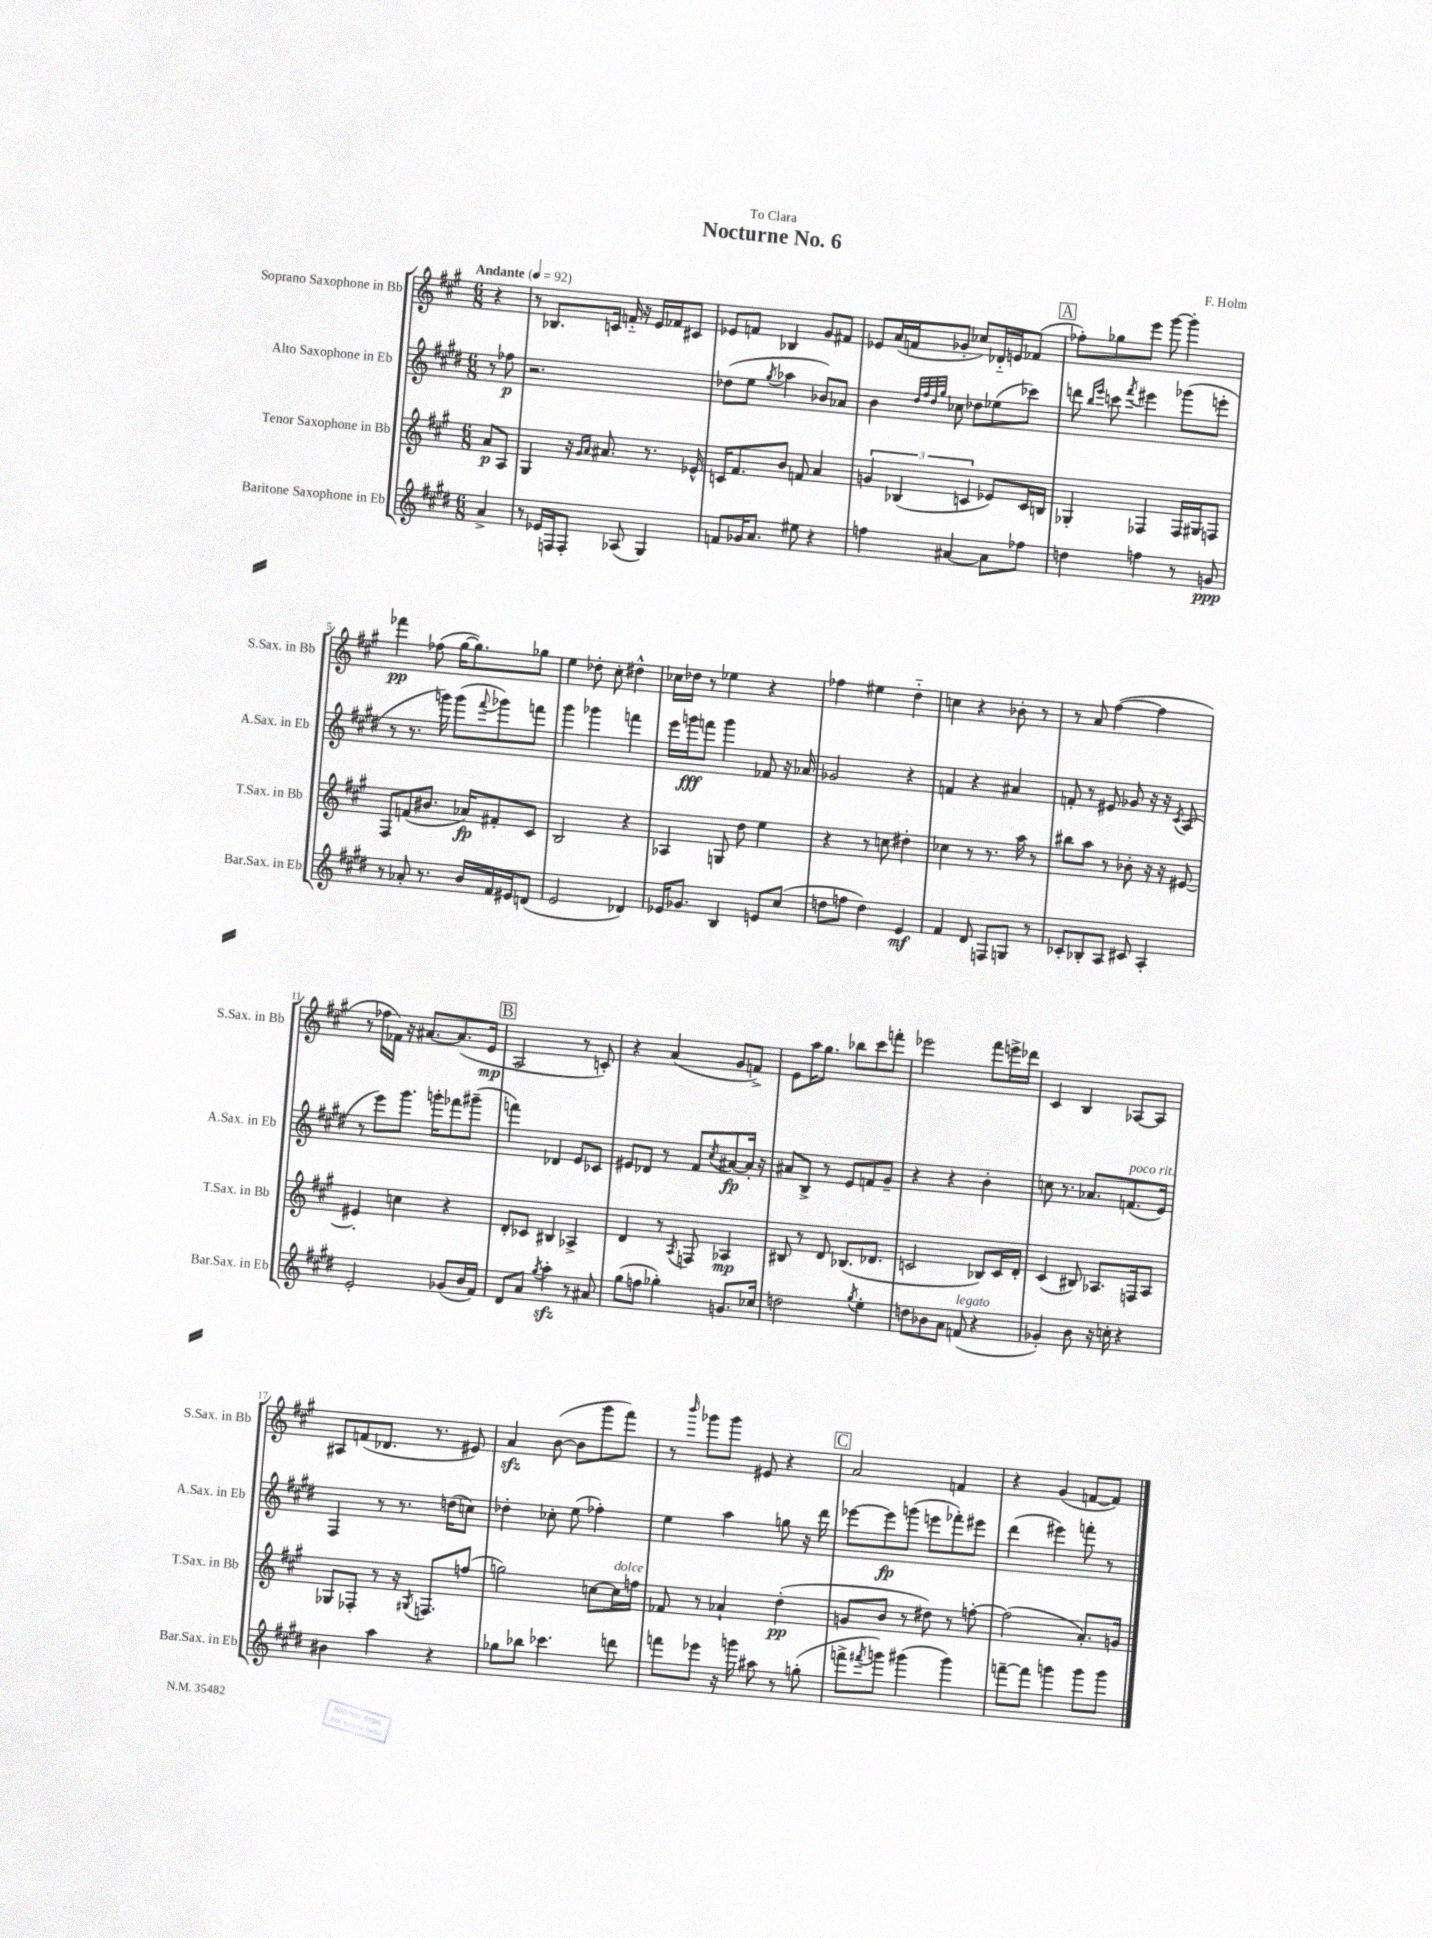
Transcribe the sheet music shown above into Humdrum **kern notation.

**kern	**dynam	**kern	**dynam	**kern	**dynam	**kern	**dynam
*part4	*part4	*part3	*part3	*part2	*part2	*part1	*part1
*staff4	*staff4	*staff3	*staff3	*staff2	*staff2	*staff1	*staff1
*I"Baritone Saxophone in Eb	*	*I"Tenor Saxophone in Bb	*	*I"Alto Saxophone in Eb	*	*I"Soprano Saxophone in Bb	*
*I'Bar.Sax. in Eb	*	*I'T.Sax. in Bb	*	*I'A.Sax. in Eb	*	*I'S.Sax. in Bb	*
*clefG2	*	*clefG2	*	*clefG2	*	*clefG2	*
*k[f#c#g#d#]	*	*k[f#c#g#]	*	*k[f#c#g#d#]	*	*k[f#c#g#]	*
*M6/8	*	*M6/8	*	*M6/8	*	*M6/8	*
*MM92	*	*MM92	*	*MM92	*	*MM92	*
=	=	=	=	=	=	=	=
!	!	!	!	!	!	!LO:TX:a:B:t=Andante	!
4a^/	.	8a/L	p	8r	.	4r	.
.	.	8A/J	.	8ff-X\	p	.	.
=1	=1	=1	=1	=1	=1	=1	=1
8r	.	4G#/	.	2.r	.	8r	.
16e-X/LL	.	.	.	.	.	8.B-X/L	.
16Fn/J	.	.	.	.	.	.	.
8F'/J	.	16r	.	.	.	.	.
.	.	16qqg#/LL	.	.	.	.	.
.	.	16qqa/JJ	.	.	.	.	.
.	.	8.a#X/	.	.	.	16cn/Jk	.
(8A-X/	.	.	.	.	.	16fn/	.
.	.	.	.	.	.	16r	.
4G#/)	.	8.r	.	.	.	16e/LL	.
.	.	.	.	.	.	16f-X/J	.
.	.	.	.	.	.	8c#X/J	.
.	.	16e-X^^/	.	.	.	.	.
=2	=2	=2	=2	=2	=2	=2	=2
8fn/L	.	16cn/KL	.	(8dd-X\L	.	8e-X/L	.
.	.	8.f#/	.	.	.	.	.
16g-X/K	.	.	.	8ee\J	.	8fn/J	.
8.a/J	.	.	.	.	.	.	.
.	.	.	.	8qgg#/	.	.	.
.	.	8b/J	.	4aa-X\	.	4B-X/	.
8ee#X\	.	8fn/	.	.	.	.	.
4r	.	4a/	.	8b-X/L)	.	8g#/L	.
.	.	.	.	8a-X/J	.	8f#X/J	.
=3	=3	=3	=3	=3	=3	=3	=3
4ffn\	.	6gn/	.	4b\	.	8e-X/L	.
.	.	.	.	.	.	(16a/L	.
.	.	(6B-X/	.	.	.	.	.
.	.	.	.	.	.	16fn/J	.
.	.	.	.	32qqdd#/LLL	.	.	.
.	.	.	.	32qqff#/	.	.	.
.	.	.	.	32qqdd#/	.	.	.
.	.	.	.	32qqgg#/JJJ	.	.	.
[4a#X/	.	.	.	8cc-X\	.	8g-X'/J	.
.	.	6cn/	.	.	.	.	.
.	.	.	.	8dd-X\L	.	8cc-X/L)	.
8a#\L]	.	8e-X/L)	.	(8ee-X\	.	16d-X/L	.
.	.	.	.	.	.	16en/J	.
8ff-X\J	.	16c/L	.	8ccc-X\J)	.	(8f-X/J	.
.	.	16Bn/JJ	.	.	.	.	.
!!LO:REH:place=s1:t=A
=4	=4	=4	=4	=4	=4	=4	=4
4ddn\	.	4G-X'/	.	8dddn\	.	8ff-X'\L)	.
.	.	.	.	16qqbb/LL	.	.	.
.	.	.	.	16qqeee/JJ	.	.	.
.	.	.	.	8cccn\	.	8gg-X\	.
.	.	.	.	8qfff#/	.	.	.
4ffn\	.	4F-X/	.	4eee#X\	.	8eee\J	.
.	.	.	.	.	.	[8ggg#\	.
8r	.	16F-/LL	.	(8ggg-X\L	.	4ggg#'\]	.
.	.	16G#X/J	.	.	.	.	.
8gn/	ppp	8Fn/J	.	8eeen'\J	.	.	.
!!LO:LB:g=z
=5	=5	=5	=5	=5	=5	=5	=5
8r	.	8F#/L	.	8r	.	4fff-X\	pp
8a-X'/	.	(8fn/	.	8.r	.	.	.
8.r	.	8.b#X/J	.	.	.	(8ff-X\	.
.	.	.	.	16gggn\)	.	.	.
.	.	.	.	(8ggg\L	.	[16gg#\KL	.
16b/LL	.	16a-X/KL)	fp	.	.	8.gg#\])	.
.	.	.	.	8qqfff#/	.	.	.
16f#/	.	8f#X'/	.	8ggg-X\)	.	.	.
16e#X/J	.	.	.	.	.	.	.
(8dn/J	.	8c#/J	.	8fffn\J	.	8gg-X\J	.
=6	=6	=6	=6	=6	=6	=6	=6
2e/	.	2B/	.	4ggg#\	.	4ee\	.
.	.	.	.	4ggg-X\	.	8dd-X'\	.
.	.	.	.	.	.	8cc#'\	.
4d-X/)	.	4r	.	4fffn\	.	4dd#X^^\	.
=7	=7	=7	=7	=7	=7	=7	=7
16e-X/KL	.	4A-X/	.	16eee\LL	.	16cc-X\LL	.
8.g-X/J	.	.	.	16gggn\J	fff	16dd-X\JJ	.
.	.	.	.	8fffn\J	.	8r	.
4B/	.	8Gn/	.	4ggg\	.	4ee-X\	.
.	.	8dd\	.	.	.	.	.
8en/L	.	4ee\	.	8f-X/	.	4r	.
(8cc#/J	.	.	.	16r	.	.	.
.	.	.	.	16a-X/	.	.	.
=8	=8	=8	=8	=8	=8	=8	=8
8ddn\L	.	4r	.	2g-X/	.	4ff-X\	.
8ffn\J	.	.	.	.	.	.	.
4dd\)	.	8r	.	.	.	4ee#X\	.
.	.	8ccn\	.	.	.	.	.
4e/	mf	4dd#X'\	.	4r	.	4dd\	.
=9	=9	=9	=9	=9	=9	=9	=9
4f#/	.	4cc-X\	.	4fn/	.	4ccn\	.
8d#/	.	8r	.	4r	.	4r	.
8Fn/L	.	8.r	.	.	.	.	.
8Gn/J	.	.	.	4a#X/	.	8b-X'\	.
.	.	16aa\	.	.	.	.	.
8r	.	8r	.	.	.	8r	.
=10	=10	=10	=10	=10	=10	=10	=10
8c-X'/L	.	8bb#X\L	.	8fn'/	.	8r	.
8B-X'/	.	8aa\J	.	8r	.	8a/	.
8A/J	.	8r	.	8e#X/	.	([4ff#\	.
8c#X/	.	8b-X'\	.	8g-X/	.	.	.
4A'/	.	16r	.	16r	.	4ff#\]	.
.	.	16r	.	16r	.	.	.
.	.	.	.	8qc#/	.	.	.
.	.	[8e#X/	.	(8A/	.	.	.
!!LO:LB:g=z
=11	=11	=11	=11	=11	=11	=11	=11
2e'/	.	4e#X'/]	.	8r	.	8r	.
.	.	.	.	8eee\L)	.	16ff-X\LL	.
.	.	.	.	.	.	16f-X\JJ)	.
.	.	4ccn\	.	8.ggg#\J	.	16r	.
.	.	.	.	.	.	[8.a#X/L	.
.	.	.	.	16gggn'\KL	.	.	.
(8g-X/L	.	4r	.	8fff-X\	.	(8.a#/]	.
16b/L	.	.	.	(8ggg#X~\J	.	.	.
16f#/JJ)	.	.	.	.	.	16e/Jk	mp
!!LO:REH:place=s1:t=B
=12	=12	=12	=12	=12	=12	=12	=12
8d#/L	.	8d'/L	.	4fffn\)	.	2A/	.
8a/J	.	8c-X/J	.	.	.	.	.
8qgg#/	.	.	.	.	.	.	.
4aazz'\	.	4B#X/	.	4d-X/	.	.	.
8r	.	4A-X^/	.	8e/L	.	8r	.
8a#X/	.	.	.	8c-X/J	.	8cn'/)	.
=13	=13	=13	=13	=13	=13	=13	=13
(8gg#\L	.	4d/	.	8e#X/L	.	4r	.
8ffn\J	.	.	.	8d-X/J	.	.	.
4gg-X'\)	.	8r	.	8r	.	(4a/	.
.	.	8qA/	.	.	.	.	.
.	.	8Fn/	.	8f#/L	.	.	.
.	.	.	.	8qcc#/	.	.	.
8.gn/L	.	4A-X/	mp	[8a#X/	fp	8g#/L	.
.	.	.	.	16a#'/Jk]	.	8fn^/J)	.
16cc-X/Jk	.	.	.	16r	.	.	.
=14	=14	=14	=14	=14	=14	=14	=14
2ddn\	.	8B#X/	.	8a#X/L	.	8e\L	.
.	.	8r	.	8B^/J	.	16aa\K	.
.	.	.	.	.	.	8.gg#\J	.
.	.	8d/	.	8r	.	.	.
.	.	(8.B-X/L	.	8e/L	.	8bb-X\L	.
8qgg#/	.	.	.	.	.	.	.
4ee'\	.	.	.	8fn/	.	8ccc#\	.
.	.	8.d-X/J	.	.	.	.	.
.	.	.	.	8g#~/J	.	8fffn'\J	.
=15	=15	=15	=15	=15	=15	=15	=15
8ddn\L	.	2cn/	.	4r	.	2eee-X\	.
8b-X\	.	.	.	.	.	.	.
8a\J	.	.	.	4r	.	.	.
!LO:TX:a:i:t=legato	!	!	!	!	!	!	!
(8fn/	.	.	.	.	.	.	.
4r	.	8B-X/L)	.	4b'\	.	8fff#\L	.
.	.	16c/L	.	.	.	16eeen^\L	.
.	.	16d'/JJ	.	.	.	16ddd-X\JJ	.
=16	=16	=16	=16	=16	=16	=16	=16
4g-X'/)	.	(4c#/	.	8ccn\	.	4c#/	.
.	.	.	.	8.r	.	.	.
8b\	.	8B#X/)	.	.	.	4B/	.
.	.	.	.	8.a-X/L	.	.	.
16r	.	8.A-X/L	.	.	.	.	.
16ccn'\	.	.	.	.	.	.	.
!	!	!	!	!LO:TX:a:i:t=poco rit.	!	!	!
4r	.	.	.	(8.fn/	.	[8A-X/L	.
.	.	16Fn/k	.	.	.	.	.
.	.	8A-/J	.	.	.	8A-/J]	.
.	.	.	.	16e/Jk)	.	.	.
!!LO:LB:g=z
=17	=17	=17	=17	=17	=17	=17	=17
4b#X\	.	8G-X/L	.	4F#/	.	8A#X/L	.
.	.	8F-X'/J	.	.	.	(8fn/	.
4aa\	.	8r	.	8r	.	8.d-X/J	.
.	.	16r	.	8.r	.	.	.
.	.	8qG#X/	.	.	.	.	.
.	.	8.Fn/L	.	.	.	8.r	.
4r	.	.	.	.	.	.	.
.	.	.	.	(16ddn\KL	.	.	.
.	.	(8ffn/J	.	8ccn\J)	.	8e#X/)	.
=18	=18	=18	=18	=18	=18	=18	=18
8gg-X\L	.	2ggn\)	.	4dd-X'\	.	4azz/	.
8bb-X\J	.	.	.	.	.	.	.
4.ccc-X\	.	.	.	8cc-X'\	.	([8b\	.
.	.	.	.	(8ee\	.	8b\L]	.
.	.	[8ccn\L	.	4ff-X'\)	.	8ggg#\	.
!	!	!LO:TX:a:i:t=dolce	!	!	!	!	!
8dddn\	.	16cc\L]	.	.	.	8fff#\J)	.
.	.	16ffn\JJ	.	.	.	.	.
=19	=19	=19	=19	=19	=19	=19	=19
8fffn\L	.	8f-X/	.	4ee\	.	8r	.
.	.	.	.	.	.	16qqbbb/	.
8eee-X\J	.	8r	.	.	.	8ggg-X\L	.
16r	.	4a-X`/	.	4aa\	.	8ggg-\J	.
16gggn\	.	.	.	.	.	.	.
8aa#X\	.	.	.	.	.	8e#X/	.
8r	.	(4dd'\	pp	8ggn\	.	4r	.
(8ggn'\	.	.	.	16r	.	.	.
.	.	.	.	16ddd#\	.	.	.
!!LO:REH:place=s1:t=C
=20	=20	=20	=20	=20	=20	=20	=20
8fffn^\L	.	8gn/L	.	[8eee-X\L	.	2a/	.
8qfff#X/	.	.	.	.	.	.	.
8gggn\J)	.	8b/J	.	8eee-\]	fp	.	.
(4ggg#X\	.	8r	.	(8gggn\J	.	.	.
.	.	8dd#X\)	.	8eeen\L	.	.	.
4ggg#\)	.	8r	.	8fff-X'\)	.	4fn/	.
.	.	[8ffn'\	.	8eee#X\J	.	.	.
=21	=21	=21	=21	=21	=21	=21	=21
[8fffn~\L	.	(2ff\]	.	(4ddd#\	.	4r	.
8fff\J]	.	.	.	.	.	.	.
4gggn\	.	.	.	4eee#X\)	.	(4g#/	.
8ggg\L	.	8.a'/L)	.	8fffn'\	.	[8fn/L	.
8ggg\J	.	.	.	8r	.	8f/J])	.
.	.	16gn/Jk	.	.	.	.	.
==	==	==	==	==	==	==	==
*-	*-	*-	*-	*-	*-	*-	*-
